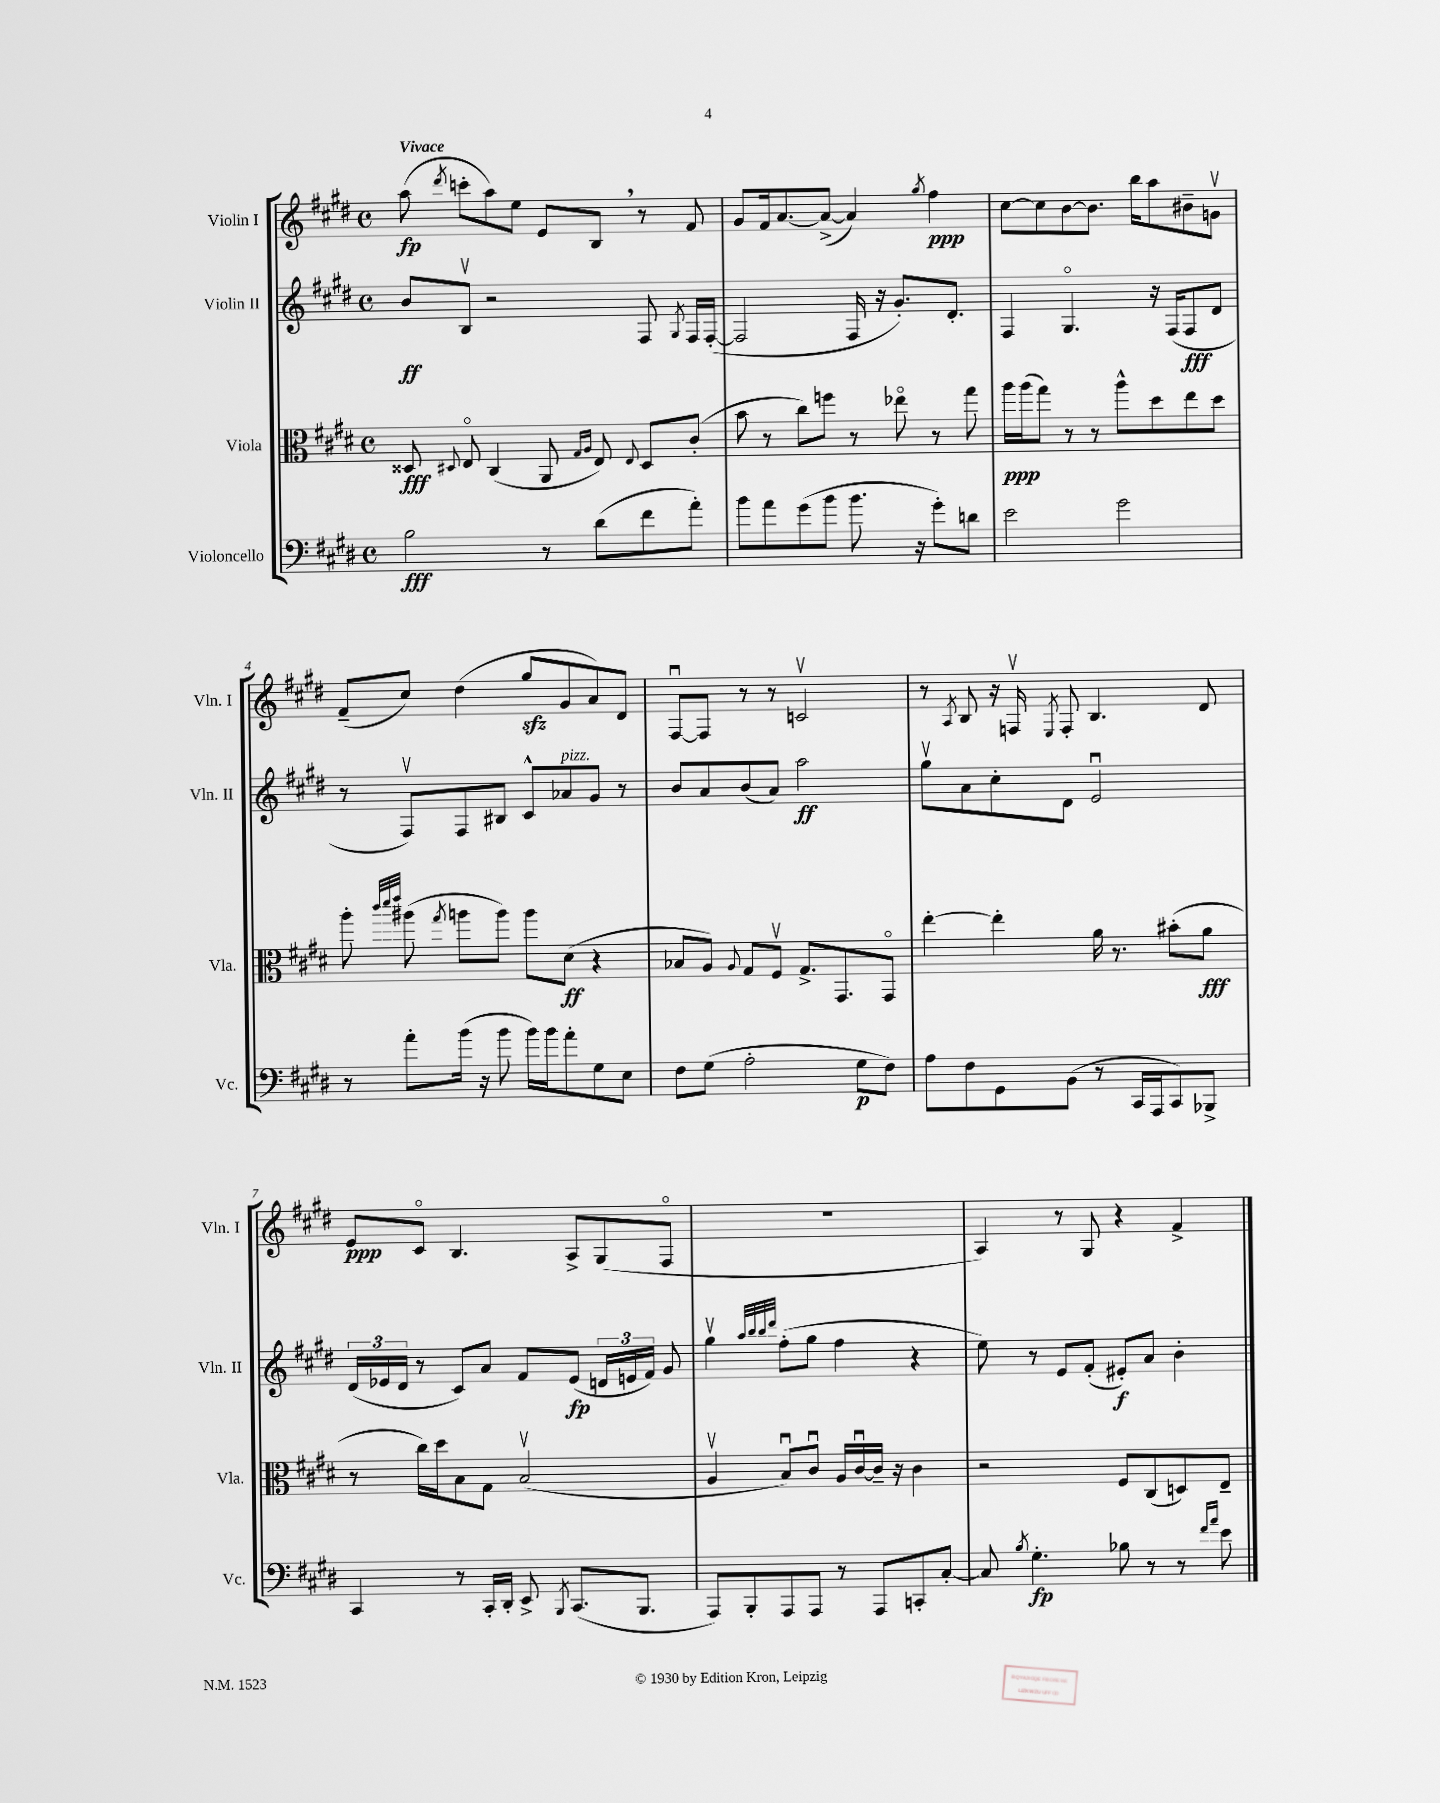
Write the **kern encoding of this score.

**kern	**kern	**kern	**kern
*staff4	*staff3	*staff2	*staff1
*clefF4	*clefC3	*clefG2	*clefG2
*k[f#c#g#d#]	*k[f#c#g#d#]	*k[f#c#g#d#]	*k[f#c#g#d#]
*M4/4	*M4/4	*M4/4	*M4/4
*met(c)	*met(c)	*met(c)	*met(c)
2B	8D##	8b	(8aa
.	8qqD#	.	8qddd#
.	8Eo	8Bv	8ccc'
.	(4C#	2r	8aa)
.	.	.	8ee
8r	8AA	.	8e
.	16qqG#	.	.
.	16qqA	.	.
(8d#	8E)	.	8B
.	8qqE	.	.
8f#	8D#	8F#	8r
.	.	8qG#	.
8a')	(8c#'	16F#	8f#
.	.	([16F#'	.
=	=	=	=
8b	8b	2F#]	8g#
8a	8r	.	16f#
.	.	.	[8.a
(8g#	8cc#)	.	.
8b	8ff	.	(8a^_
8.b	8r	16F#	4a])
.	.	16r	.
.	8ee-o	8.g#')	.
16r	.	.	.
.	.	.	8qgg#
8g#')	8r	.	4ff#
.	.	8.d#'	.
8d	8gg#	.	.
=	=	=	=
2e	16aa	4F#	[8cc#
.	(16aa	.	.
.	8gg#)	.	8cc#]
.	8r	4.G#o	[8b
.	8r	.	8.b]
2g#	8aa^^	.	.
.	.	.	16bb
.	8dd#	16r	8aa
.	.	(16F#	.
.	8ee	8F#	8b#~
.	8dd#	8d#	8gv
=	=	=	=
8r	8aa'	8r	(8f#~
.	32qqccc#	.	.
.	32qqddd#	.	.
.	32qqeee	.	.
8a'	(8aa#	8F#v)	8cc#)
.	8qgg#	.	.
(16b	8aa	8F#	(4dd#
16r	.	.	.
8b	8aa)	8B#	.
16b)	8aa	8c#^^	8gg#
16b	.	.	.
8a'	(8d#	8a-	8g#
8G#	4r	8g#	8a)
8E	.	8r	8d#
=	=	=	=
8F#	8B-	8b	[8F#u
(8G#	8A)	8a	8F#]
.	8qqA	.	.
2A'	8G#	(8b	8r
.	8F#v	8a)	8r
.	8.G#^	2aa	2cv
.	8.GG#	.	.
8G#	.	.	.
8F#)	8GG#o	.	.
=	=	=	=
8A	[4ee'	8gg#v	8r
.	.	.	8qA
8F#	.	8a	8B
8GG#	4ee']	8cc#'	16r
.	.	.	16Fv
.	.	.	8qE
(8BB	.	8d#	8F'
8r	16a	2eu	4.B
.	8.r	.	.
16CC#	.	.	.
16AAA	.	.	.
8CC#)	(8b#'	.	.
8BBB-^	8a	.	8d#
=	=	=	=
4CC#	8r	(24d#	8e
.	.	24e-	.
.	.	24d#	.
.	16cc#)	8r	8c#o
.	16dd#	.	.
8r	8B	8c#)	4.B
16CC#'	8G#	8a	.
16DD#'	.	.	.
8EE^	(2Bv	8f#	.
8qBBB	.	.	.
(8.CC#	.	(8e-	8A^
.	.	24d	(8G#
.	.	24e	.
8.BBB	.	.	.
.	.	24f#)	.
.	.	8g#	8F#o
=	=	=	=
8AAA)	4Av	4gg#v	1r
8BBB'	.	.	.
.	.	32qqaa	.
.	.	32qqbb	.
.	.	32qqbb	.
.	.	32qqddd#	.
8AAA	8Bu)	(8ff#'	.
8AAA	8c#u	8gg#	.
8r	16A	4ff#	.
.	[16c#u	.	.
8AAA	16c#~]	.	.
.	16r	.	.
8CC'	4c#	4r	.
[8C#'	.	.	.
=	=	=	=
8C#]	2r	8ee)	4A)
8qB	.	.	.
4.G#'	.	8r	.
.	.	8e	8r
.	.	(8f#'	8G#
8B-	8F#	8e#')	4r
8r	(8C#	8a	.
8r	8D)	4b'	4f#^
16qqf#	.	.	.
16qqa	.	.	.
8e	8E~	.	.
==	==	==	==
*-	*-	*-	*-
